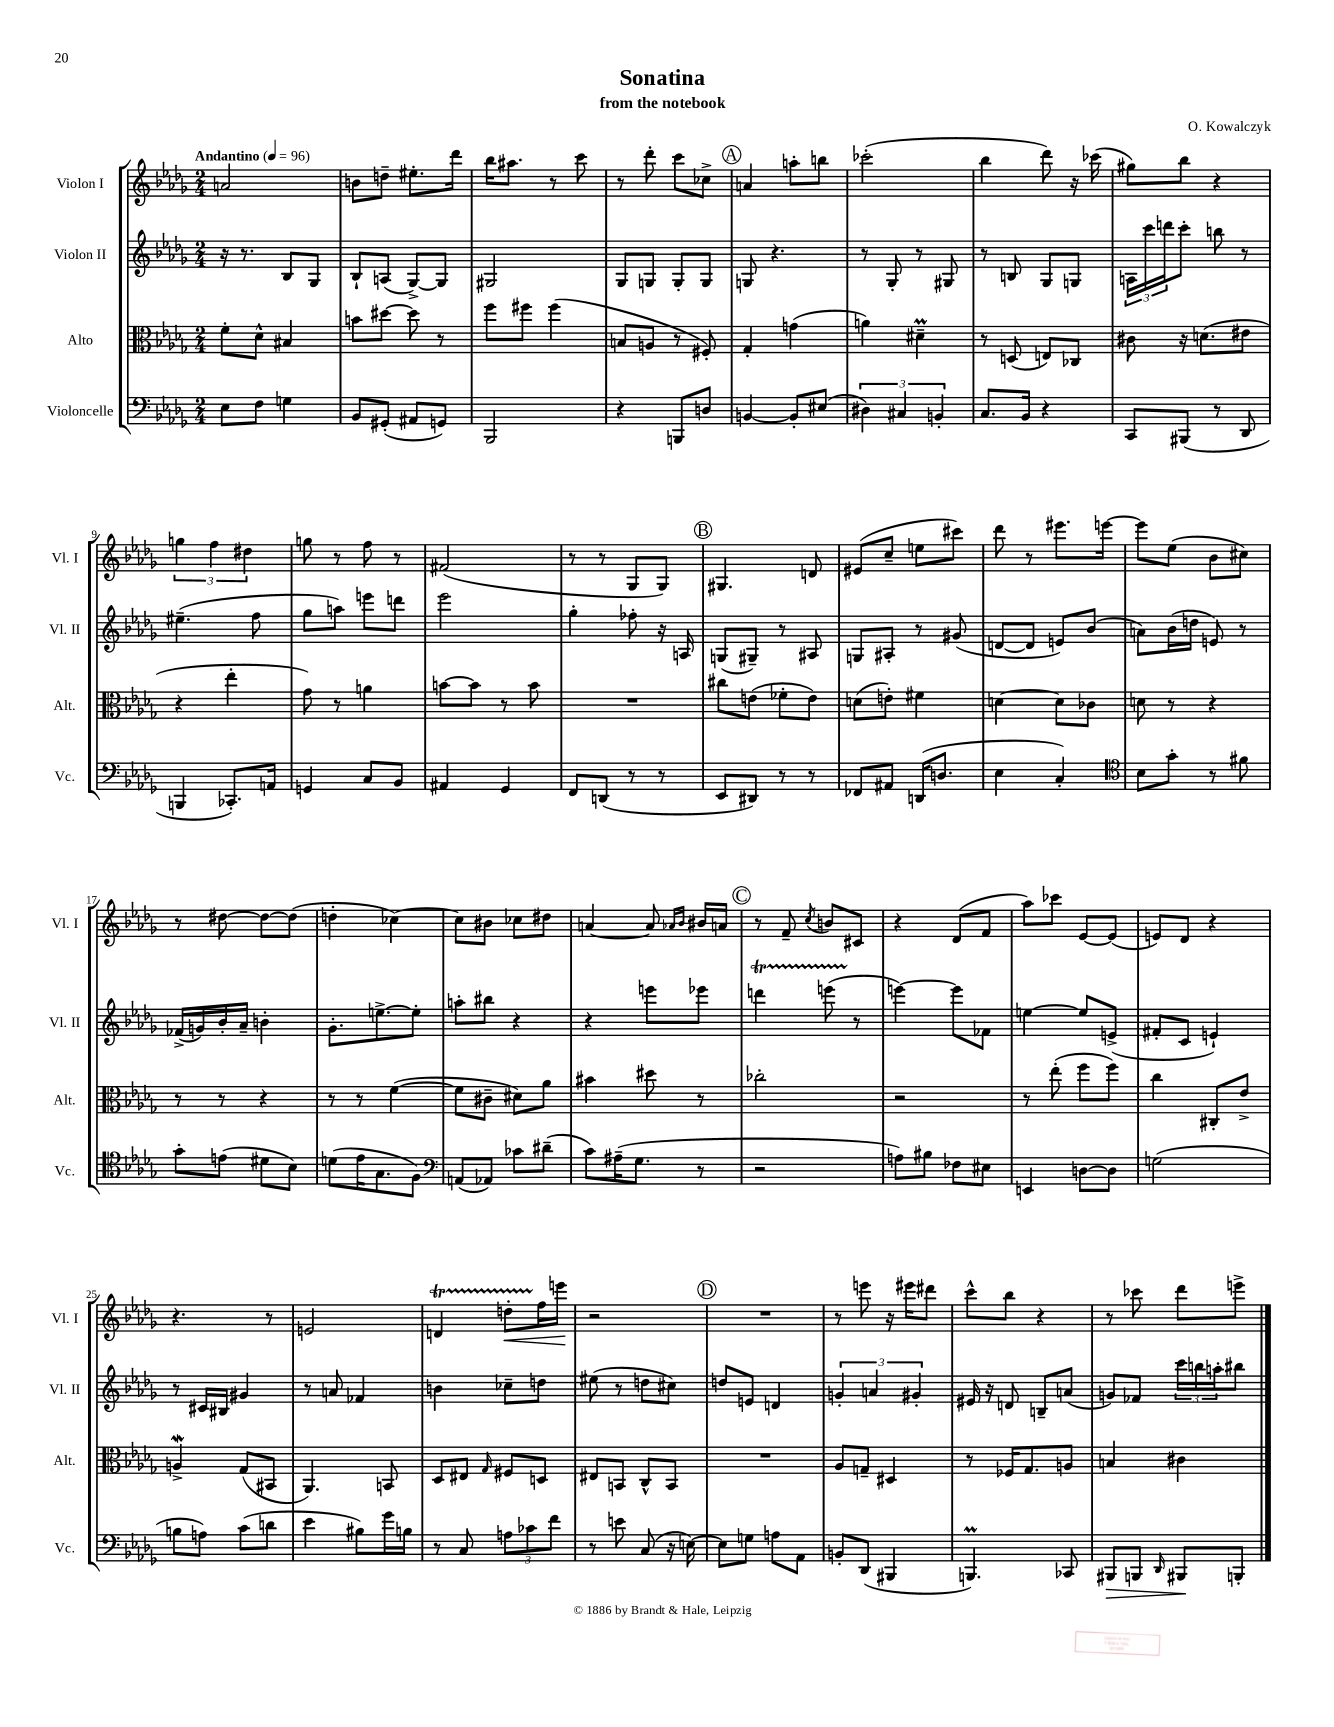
\header { title = "Sonatina" composer = "O. Kowalczyk" subtitle = "from the notebook" }
<<
\new StaffGroup <<
\new Staff = "s0" \with { instrumentName = "Violon I" shortInstrumentName = "Vl. I" } {
    \clef treble \key des \major \numericTimeSignature \time 2/4 \tempo "Andantino" 4 = 96
    a'2 |
    b'8 d''8-- eis''8.-. des'''16 |
    bes''16 ais''8. r8 c'''8 |
    r8 des'''8-. c'''8 ces''8-> |
    \mark \markup { \circle "A" } a'4 a''8-. b''8 |
    ces'''2-.( |
    bes''4 des'''8) r16 ces'''16( |
    gis''8) bes''8 r4 |
    \tuplet 3/2 { g''4 f''4 dis''4 } |
    g''8 r8 f''8 r8 |
    fis'2( |
    r8 r8 ges8 ges8) |
    \mark \markup { \circle "B" } gis4. d'8 |
    eis'8( c''8-- e''8 cis'''8) |
    des'''8 r8 eis'''8. e'''16~ |
    e'''8 ees''8( bes'8 cis''8) |
    r8 dis''8~ dis''8~ dis''8( |
    d''4-. ces''4~) |
    ces''8 bis'8 ces''8 dis''8 |
    a'4~ a'8 \grace { aes'16 bes'16 } bis'16 a'16 |
    \mark \markup { \circle "C" } r8 f'8-- \acciaccatura { c''8 } b'8 cis'8 |
    r4 des'8( f'8 |
    aes''8) ces'''8 ees'8~ ees'8( |
    e'8) des'8 r4 |
    r4. r8 |
    e'2 |
    d'4\startTrillSpan d''8-.\< f''16\stopTrillSpan e'''16\! |
    r2 |
    \mark \markup { \circle "D" } R2 |
    r8 e'''8 r16 eis'''16 dis'''8 |
    c'''8-^ bes''8 r4 |
    r8 ces'''8 des'''8 e'''8-> \bar "|." |
}
\new Staff = "s1" \with { instrumentName = "Violon II" shortInstrumentName = "Vl. II" } {
    \clef treble \key des \major \numericTimeSignature \time 2/4
    r16 r8. bes8 ges8 |
    bes8-! a8( ges8~->) ges8 |
    gis2 |
    ges8 g8 g8-. g8 |
    \mark \markup { \circle "A" } g8 r4. |
    r8 ges8-. r8 gis8 |
    r8 b8 ges8 g8 |
    \tuplet 3/2 { a16 c'''16 d'''16 } c'''8-. b''8 r8 |
    eis''4.--( f''8 |
    ges''8 a''8) e'''8 d'''8 |
    ees'''2 |
    ges''4-. fes''8-. r16 a16 |
    \mark \markup { \circle "B" } g8( gis8--) r8 ais8 |
    g8 ais8-. r8 gis'8( |
    d'8~ d'8 e'8) bes'8( |
    a'8) bes'16( d''16 e'8) r8 |
    fes'16->( g'16) bes'16-. aes'16-- b'4-. |
    ges'8.-. e''8.~-> e''8-. |
    a''8-. bis''8 r4 |
    r4 e'''8 ees'''8 |
    \mark \markup { \circle "C" } d'''4\startTrillSpan e'''8( r8\stopTrillSpan |
    e'''4~) e'''8 fes'8 |
    e''4~ e''8 e'8->( |
    fis'8-. c'8 e'4-!) |
    r8 cis'16 bis16 gis'4 |
    r8 a'8 fes'4 |
    b'4 ces''8-- d''8 |
    eis''8( r8 d''8 cis''8) |
    \mark \markup { \circle "D" } d''8 e'8 d'4 |
    \tuplet 3/2 { g'4-. a'4 gis'4-. } |
    eis'16 r16 d'8 b8-- a'8( |
    g'8) fes'8 \tuplet 3/2 { c'''16 b''16 a''16-. } bis''8 \bar "|." |
}
\new Staff = "s2" \with { instrumentName = "Alto" shortInstrumentName = "Alt." } {
    \clef alto \key des \major \numericTimeSignature \time 2/4
    f'8-. des'8-^ bis4 |
    b'8 dis''8~ dis''8 r8 |
    f''8 fis''8 fis''4( |
    b8 a8 r8 fis8-.) |
    \mark \markup { \circle "A" } ges4-. g'4( |
    a'4) dis'4--\prall |
    r8 d8( e8) ces8 |
    cis'8 r16 d'8.( eis'8 |
    r4 ees''4-. |
    ges'8) r8 a'4 |
    b'8~ b'8 r8 b'8 |
    R2 |
    \mark \markup { \circle "B" } cis''8 e'8( fes'8-. e'8) |
    d'8( e'8-.) fis'4 |
    d'4~ d'8 ces'8 |
    d'8 r8 r4 |
    r8 r8 r4 |
    r8 r8 f'4~( |
    f'8 cis'8-- dis'8) aes'8 |
    bis'4 dis''8 r8 |
    \mark \markup { \circle "C" } ces''2-. |
    r2 |
    r8 ees''8-.( f''8 f''8) |
    c''4 cis8-. ees'8-> |
    a4->\mordent ges8( bis,8 |
    aes,4.) b,8 |
    des8 eis8 \grace { ges16 } fis8 d8 |
    eis8 b,8 c8-^ b,8 |
    \mark \markup { \circle "D" } R2 |
    aes8 g8-- dis4 |
    r8 fes16 ges8. a8 |
    b4 cis'4 \bar "|." |
}
\new Staff = "s3" \with { instrumentName = "Violoncelle" shortInstrumentName = "Vc." } {
    \clef bass \key des \major \numericTimeSignature \time 2/4
    ees8 f8 g4 |
    bes,8 gis,8-.( ais,8 g,8) |
    bes,,2 |
    r4 b,,8 d8 |
    \mark \markup { \circle "A" } b,4~ b,8-. eis8( |
    \tuplet 3/2 { dis4) cis4 b,4-. } |
    c8. bes,16 r4 |
    c,8 bis,,8( r8 des,8 |
    b,,4 ces,8.-.) a,16 |
    g,4 c8 bes,8 |
    ais,4 ges,4 |
    f,8 d,8( r8 r8 |
    \mark \markup { \circle "B" } ees,8 dis,8) r8 r8 |
    fes,8 ais,8 d,16( d8. |
    ees4 c4-.) |
    \clef tenor bes8 ges'8-. r8 fis'8 |
    ges'8-. e'8( dis'8 bes8) |
    d'8( ees'16 ges8. f8) |
    \clef bass a,8( aes,8) ces'8 dis'8--( |
    c'8) ais16--( ges8. r8 |
    \mark \markup { \circle "C" } r2 |
    a8) bis8 fes8 eis8 |
    e,4 d8~ d8 |
    g2( |
    b8 a8) c'8( d'8 |
    ees'4 bis8) ges'16 b16 |
    r8 c8 \tuplet 3/2 { a8 ces'8 f'8 } |
    r8 e'8 c8( r16 e16~) |
    \mark \markup { \circle "D" } e8 g8 a8 aes,8 |
    b,8-. des,8( bis,,4 |
    b,,4.\prall) ces,8 |
    bis,,8\> b,,8 \grace { des,16 } bis,,8\! b,,8-. \bar "|." |
}
>>
>>
